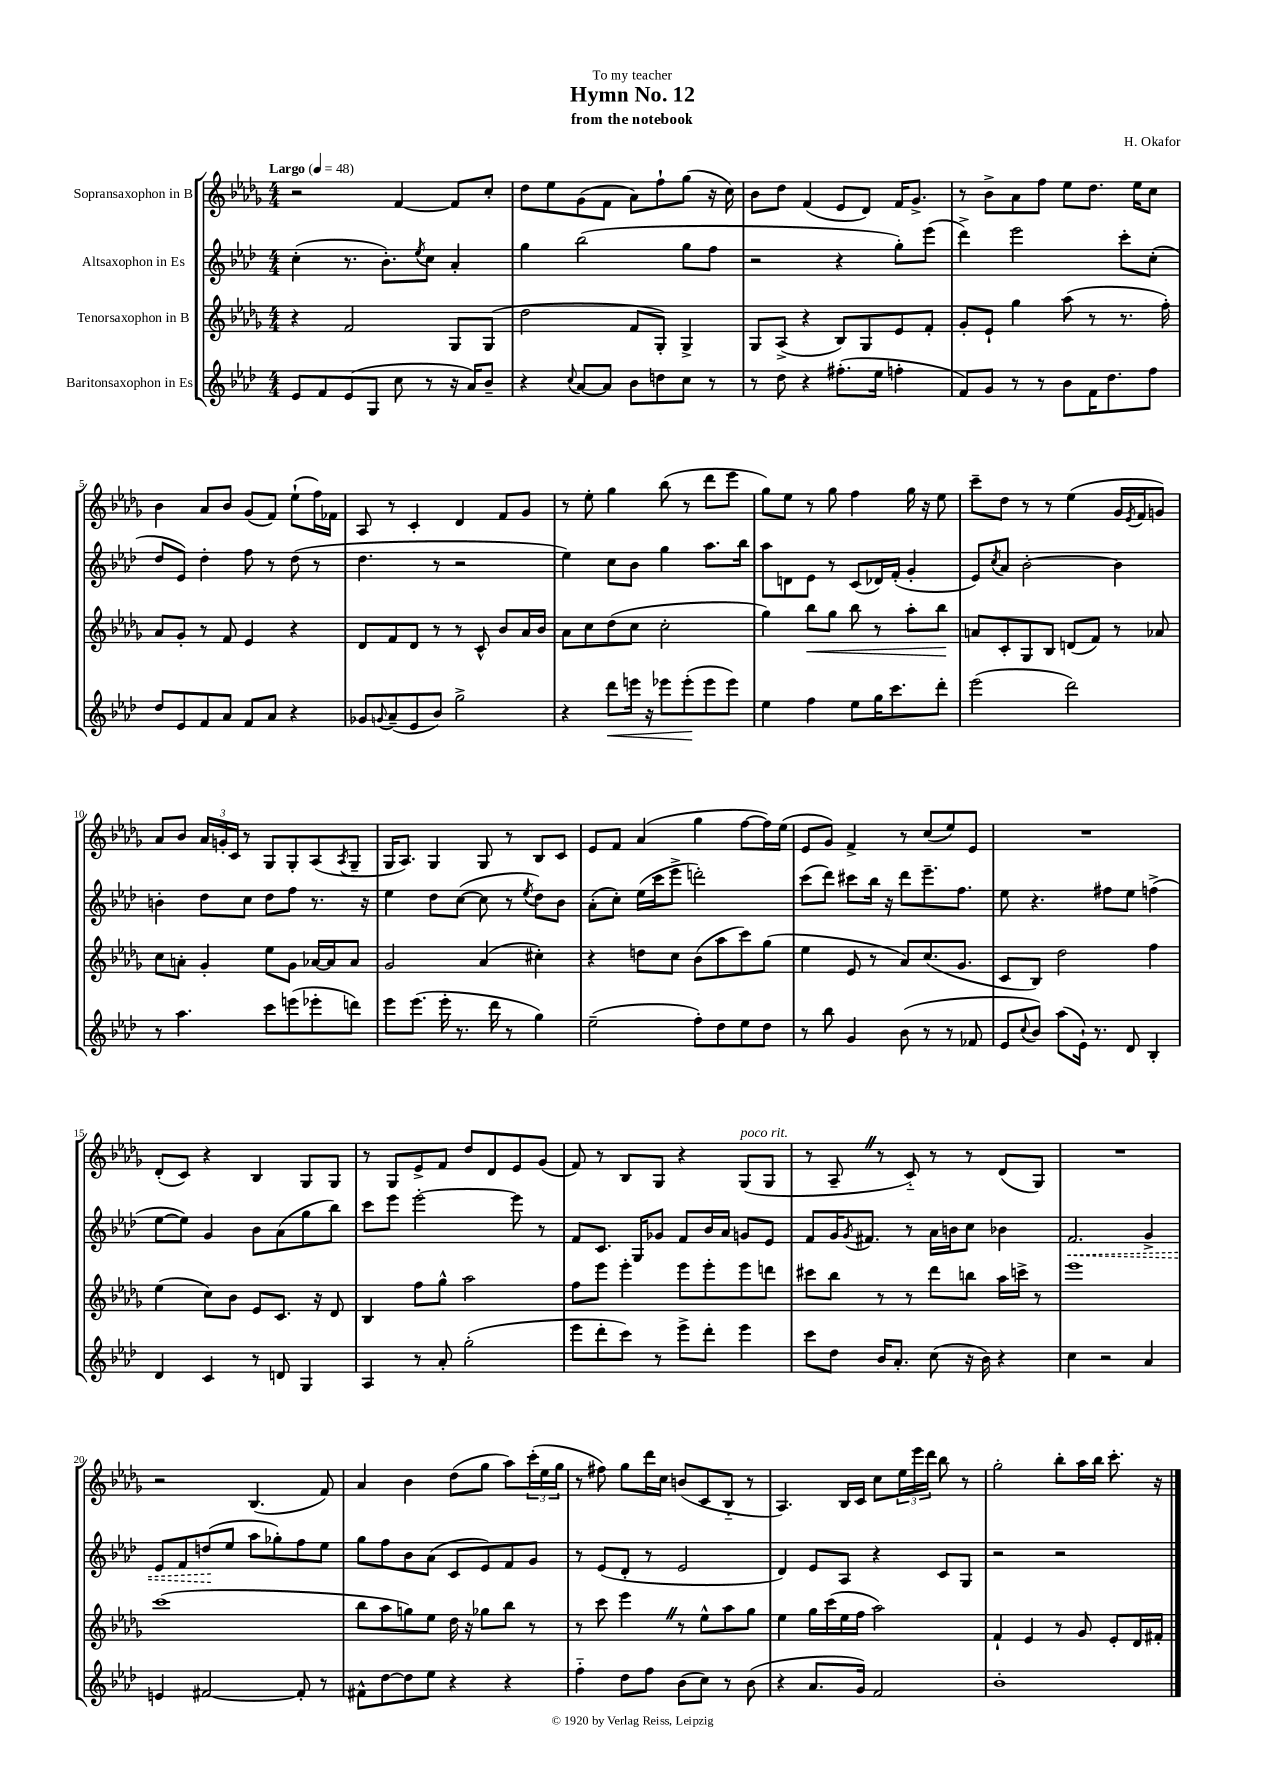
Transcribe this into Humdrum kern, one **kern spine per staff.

**kern	**kern	**kern	**kern
*staff4	*staff3	*staff2	*staff1
*clefG2	*clefG2	*clefG2	*clefG2
*k[b-e-a-d-]	*k[b-e-a-d-g-]	*k[b-e-a-d-]	*k[b-e-a-d-g-]
*M4/4	*M4/4	*M4/4	*M4/4
*MM48	*MM48	*MM48	*MM48
8e-	4r	(4cc'	2r
8f	.	.	.
(8e-	2f	8.r	.
8G	.	.	.
.	.	8.b-')	.
8cc	.	.	[4f
.	.	8qee-	.
8r	.	8cc	.
16r	8G-	4a-'	8f]
16a-)	.	.	.
8b-~	(8G-	.	8cc'
=	=	=	=
4r	2dd-	4gg	8dd-
.	.	.	8ee-
8qqcc	.	.	.
[8a-	.	(2bb-	(8g-
8a-]	.	.	8f
8b-	8f	.	8a-)
8dd	8G-')	.	8ff`
8cc	4G-^	8gg	(8gg-
8r	.	8ff	16r
.	.	.	16cc)
=	=	=	=
8r	8G-	2r	8b-
8dd-	(8A-^	.	8dd-
4r	4r	.	(4f
(8.ff#'	8B-)	4r	8e-
.	8G-	.	8d-)
16ee-	.	.	.
4ff'	8e-	8gg')	16f
.	.	.	8.g-^
.	8f'	(8eee-	.
=	=	=	=
8f)	8g-'	4ddd-^)	8r
8g	8e-`	.	8b-^
8r	4gg-	2eee-	8a-
8r	.	.	8ff
8b-	(8aa-	.	8ee-
16f	8r	.	8.dd-
8.dd-	.	.	.
.	8.r	8ccc'	.
.	.	.	16ee-
8ff	.	(8cc'	8cc
.	16ff')	.	.
=	=	=	=
8dd-	8a-	8dd-	4b-
8e-	8g-'	8e-)	.
8f	8r	4dd-'	8a-
8a-	8f	.	8b-
8f	4e-	8ff	(8g-
8a-	.	8r	8f)
4r	4r	(8dd-	(8ee-`
.	.	8r	16ff)
.	.	.	16f-
=	=	=	=
8g-	8d-	4.dd-	8A-
8qqg	.	.	.
(8a-~	8f	.	8r
8e-	8d-	.	4c'
8b-)	8r	8r	.
2gg^	8r	2r	4d-
.	8c^^	.	.
.	8b-	.	8f
.	16a-	.	8g-
.	16b-	.	.
=	=	=	=
4r	8a-	4ee-)	8r
.	8cc	.	8ee-'
8ddd-	(8dd-	8cc	4gg-
16eee	8cc	8b-	.
16r	.	.	.
8eee-	2cc'	4gg	(8bb-
(8eee-'	.	.	8r
8eee-	.	8.aa-	8ddd-
8eee-)	.	.	8eee-
.	.	16bb-	.
=	=	=	=
4ee-	4gg-)	8aa-	8gg-)
.	.	8d	8ee-
4ff	8bb-	8e-	8r
.	8gg-	8r	8gg-
8ee-	8bb-	(8c	4ff
16gg	8r	16d-)	.
8.ccc	.	(16f'	.
.	8aa-'	4g'	16gg-
.	.	.	16r
8ddd-'	8bb-	.	8ee-
=	=	=	=
(2eee-	8a	8e-)	8ccc~
.	.	8qcc	.
.	8c'	8a-	8dd-
.	8G-	[2b-'	8r
.	8B-	.	8r
2ddd-)	(8d	.	(4ee-
.	8f)	.	.
.	8r	4b-]	16g-
.	.	.	8qe-
.	.	.	16f
.	8a-	.	8g)
=	=	=	=
8r	8cc	4b'	8a-
4.aa-	8a'	.	8b-
.	4g-'	8dd-	24a-
.	.	.	24g'
.	.	.	24c
.	.	8cc	8r
8ccc	8ee-	8dd-	8G-
(8eee	8g-	8ff	8G-'
8eee-'	[16a-	8.r	(8A-
.	16a-]	.	.
.	.	.	8qA-
8ddd)	8a-	.	8G-~
.	.	16r	.
=	=	=	=
8eee-	2g-	4ee-	16G-
.	.	.	8.A-)
(8.eee-	.	.	.
.	.	8dd-	4G-
16eee-'	.	.	.
8.r	.	([8cc	.
.	(4a-	8cc]	8G-
16ddd-	.	.	.
8r	.	8r	8r
.	.	8qee-	.
4gg)	4cc#')	8dd-)	8B-
.	.	8b-	8c
=	=	=	=
(2ee-~	4r	(8a-'	8e-
.	.	8cc')	8f
.	8dd	(16ee-	(4a-
.	.	16ccc	.
.	8cc	8eee-^	.
8ff')	(8b-	2ddd')	4gg-
8dd-	8aa-	.	.
8ee-	8ccc)	.	[8ff
8dd-	(8gg-	.	16ff])
.	.	.	(16ee-
=	=	=	=
8r	4ee-	(8ccc	8e-
8bb-	.	8ddd-)	8g-)
4g	8e-	8ccc#	4f^
.	8r	16bb-	.
.	.	16r	.
(8b-	8a-)	8ddd-	8r
8r	(8.cc	8.eee-~	(8cc
8r	.	.	8ee-)
.	8.g-	8.ff	.
8f-	.	.	8e-
=	=	=	=
8e-	8c	8ee-	1r
8qqcc	.	.	.
8b-)	8B-)	4.r	.
(8aa-	2dd-	.	.
16e-`)	.	.	.
8.r	.	.	.
.	.	8ff#	.
8d-	.	8ee-	.
4B-'	4ff	(4ff^	.
=	=	=	=
4d-	(4ee-	[8ee-	(8d-'
.	.	8ee-])	8c)
4c	8cc)	4g	4r
.	8b-	.	.
8r	8e-	8b-	4B-
8d	8.c	(8a-	.
4G	.	8gg	8G-
.	16r	.	.
.	8d-	8bb-)	8G-
=	=	=	=
4A-	4B-	8ccc	8r
.	.	8eee-	8G-
8r	8ff	[2eee-'	8e-^
8a-'	8gg-^^	.	8f
(2gg'	2aa-	.	8dd-
.	.	.	8d-
.	.	8eee-]	8e-
.	.	8r	(8g-
=	=	=	=
8eee-	8ff	8f	8f)
8ddd-'	8eee-	8.c	8r
8ccc)	4eee-'	.	8B-
.	.	16G	.
8r	.	8g-	8G-
8eee-^	8eee-	8f	4r
8ddd-'	8eee-'	16b-	.
.	.	16a-	.
4eee-	8eee-	8g	(8G-
.	8ddd	8e-	8G-
=	=	=	=
8ccc	8ccc#	8f	8r
8dd-	8bb-	16g	8A-~
.	.	8qg	.
.	.	8.f#	.
16b-	8r	.	8r
8.a-'	.	.	.
.	8r	8r	8c'~)
(8cc	8ddd-	16a-	8r
.	.	16b	.
16r	8bb	8cc	8r
16b-)	.	.	.
4r	16aa-	4b-	(8d-
.	16ccc^	.	.
.	8r	.	8G-)
=	=	=	=
4cc	1eee-	2.f	1r
2r	.	.	.
4a-	.	4g^	.
=	=	=	=
4e	(1ccc	8e-	2r
.	.	8f	.
[2f#	.	(8dd	.
.	.	8ee-	.
.	.	8aa-	(4.B-
.	.	8gg-')	.
8f#']	.	8ff	.
8r	.	8ee-	8f)
=	=	=	=
8f#^^	8bb-	8gg	4a-
[8dd-	8aa-	8ff	.
8dd-]	8gg)	8b-	4b-
8ee-	8ee-	(8a-	.
4r	16dd-	8c	(8dd-
.	16r	.	.
.	8gg-	8e-)	8gg-
4r	8bb-	8f	8aa-)
.	8r	8g	(24ccc'
.	.	.	24ee-
.	.	.	24gg-
=	=	=	=
4ff'~	8r	8r	8r
.	8ccc	(8e-	8ff#)
8dd-	4eee-	8d-'	8gg-
8ff	.	8r	16ddd-
.	.	.	16cc
(8b-	8r	2e-	(8b
8cc)	8ee-^^	.	8c
8r	8aa-	.	8B-'~
(8b-	8gg-	.	8r
=	=	=	=
4r	4ee-	4d-)	4.A-)
8.a-	16gg-	8e-	.
.	(16ccc	.	.
.	16ee-	8A-	16B-
16g)	16ff	.	16c
2f	2aa-)	4r	8cc
.	.	.	24ee-
.	.	.	24eee-
.	.	.	24ddd-
.	.	8c	8bb-
.	.	8G	8r
=	=	=	=
1b-'	4f`	2r	2gg-'
.	4e-	.	.
.	8r	2r	8bb-'
.	8g-	.	16aa-
.	.	.	16bb-
.	8e-'	.	8.ccc'
.	16d-	.	.
.	16f#'	.	16r
==	==	==	==
*-	*-	*-	*-
